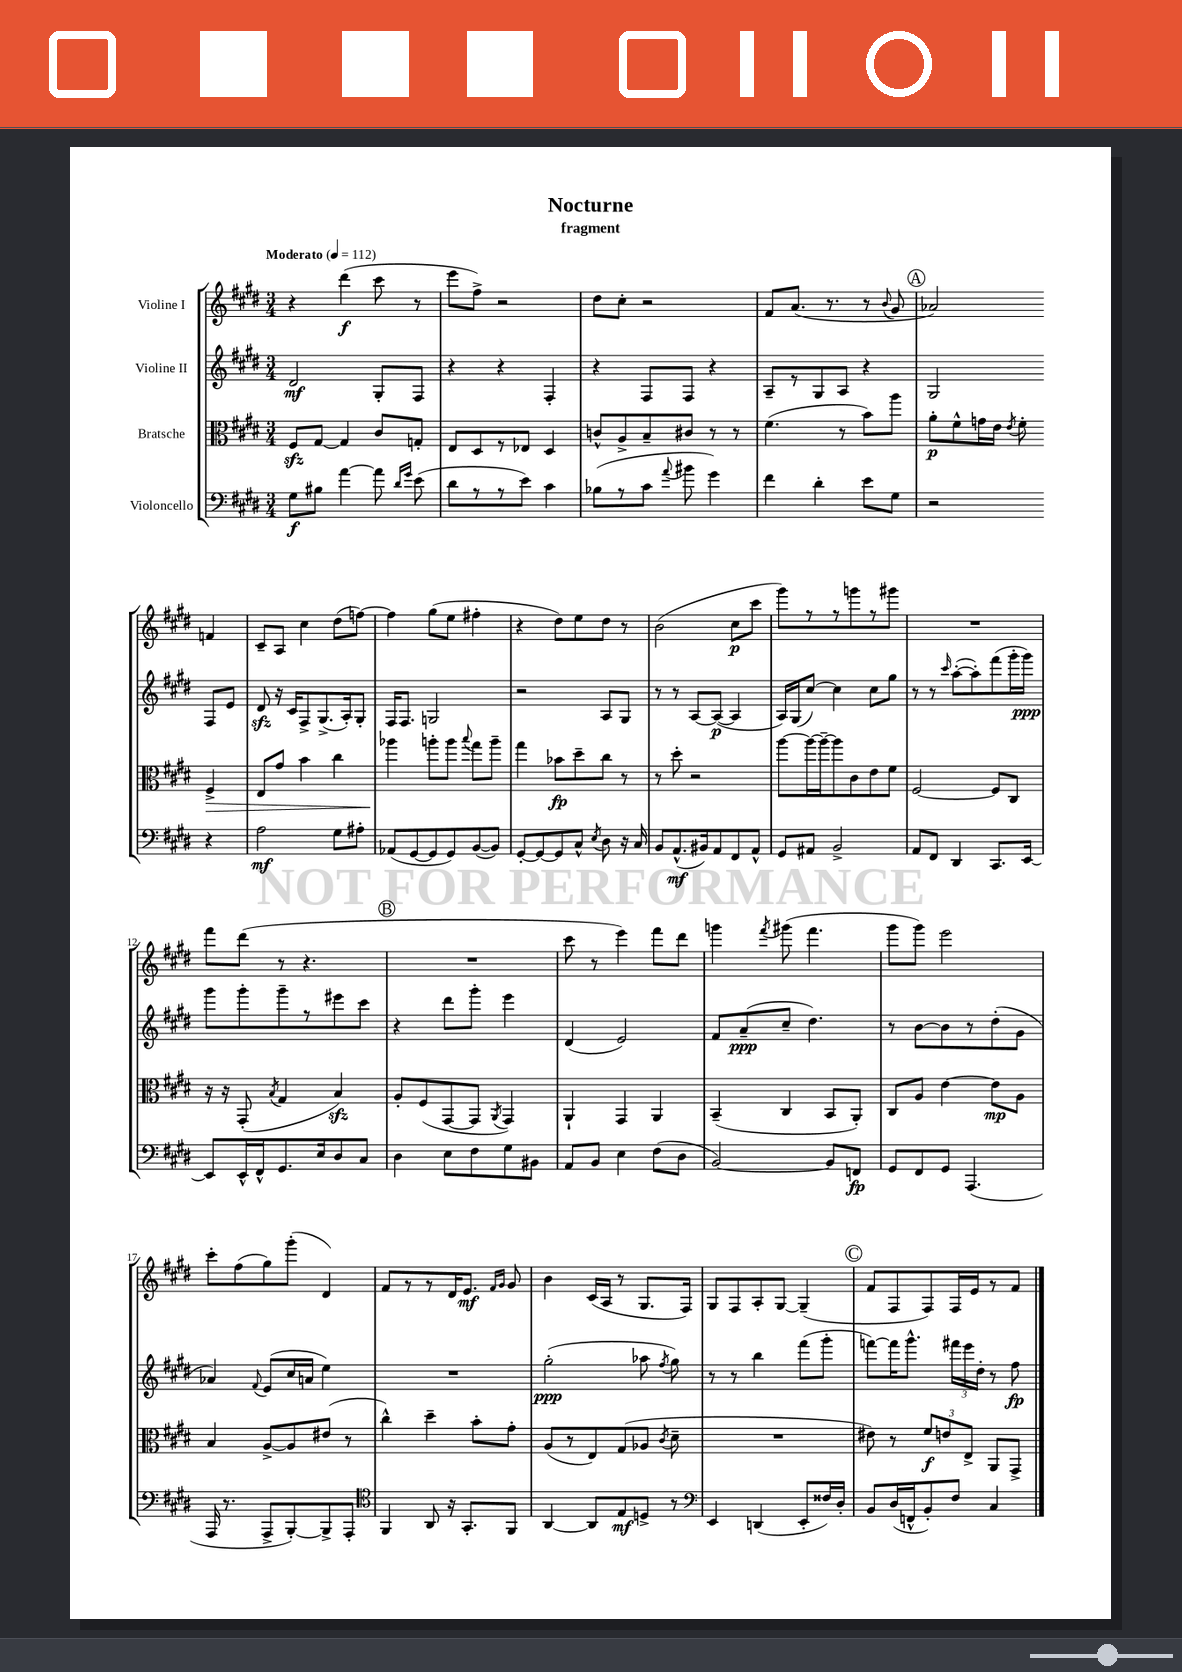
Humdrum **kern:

**kern	**kern	**kern	**kern
*staff4	*staff3	*staff2	*staff1
*clefF4	*clefC3	*clefG2	*clefG2
*k[f#c#g#d#]	*k[f#c#g#d#]	*k[f#c#g#d#]	*k[f#c#g#d#]
*M3/4	*M3/4	*M3/4	*M3/4
*MM112	*MM112	*MM112	*MM112
8G#	8F#	2d#	4r
8B#	[8G#	.	.
[4a	4G#]	.	(4ddd#
8a]	8c#	8G#'	8ccc#
16qqd#	.	.	.
16qqg#	.	.	.
(8e	8G'	8F#	8r
=	=	=	=
8d#	8E	4r	8eee
8r	8D#	.	8ff#^)
8r	8r	4r	2r
8e)	8E-	.	.
4c#	4D#	4F#'	.
=	=	=	=
(8B-	8c^^	4r	8dd#
8r	8A^	.	8cc#'
8c#	8B~	8F#	2r
8qqa	.	.	.
8b#	8c#	8F#	.
4g#)	8r	4r	.
.	8r	.	.
=	=	=	=
4f#	(4.f#	8A~	8f#
.	.	8r	(8.a
4d#'	.	8G#	.
.	.	.	8.r
.	8r	8A	.
8e	8b)	4r	8r
.	.	.	8qqb
8G#	8aa	.	8g#
=	=	=	=
2r	8a'	2G#	2a-)
.	8f#^^	.	.
.	16g	.	.
.	16e	.	.
.	8qe	.	.
.	8f#'	.	.
4r	4F#^	8F#	4f
.	.	8e	.
=	=	=	=
2A	8E	8d#	8c#~
.	8g#	16r	8A
.	.	16c#	.
.	4b	8F#^	4cc#
.	.	(8.G#^	.
8G#	4cc#	.	(8dd#
.	.	16A')	.
8A#'	.	8G#'	[8ff)
=	=	=	=
(8AA-	4aa-	16F#	4ff]
.	.	8.F#	.
[8GG#	.	.	.
8GG#]	8aa'	2G	(8gg#
8GG#)	8aa	.	8ee
.	8qqbb	.	.
([8BB	8gg#	.	4ff#'
8BB])	8aa~	.	.
=	=	=	=
[8GG#'	4gg#	2r	4r
8GG#_	.	.	.
8GG#]	8b-	.	8dd#)
8C#^^	8dd#~	.	8ee
8qE	.	.	.
8D#	8cc#	8A	8dd#
16r	8r	8G#	8r
16C#	.	.	.
=	=	=	=
8BB	8r	8r	(2b
(8.AA^^	8dd#'	8r	.
.	2r	[8A	.
16BB#)	.	.	.
8AA	.	(8A_	.
8FF#	.	4A]	8cc#
8AA^^	.	.	8ccc#
=	=	=	=
8GG#	[8aa	16A)	8ggg#)
.	.	(16G#	.
8AA#	16aa_	[8cc#)	8r
.	16aa~_	.	.
2BB^	8aa]	4cc#]	8r
.	8c#	.	8ggg
.	8e	8cc#	8r
.	8f#	8gg#	8ggg#
=	=	=	=
8AA	[2F#	8r	2.r
8FF#	.	8r	.
.	.	16qqccc#	.
4DD#	.	([8aa'	.
.	.	8aa'])	.
8.CC#	8F#]	(8fff#	.
.	8C#	16ggg#'	.
[16EE	.	16ggg#)	.
=	=	=	=
8EE]	16r	8ggg#	8fff#
.	16r	.	.
16EE^^	(8GG#'	8ggg#'	(8ddd#
16FF#^^	.	.	.
.	8qB	.	.
8.GG#	4G#	8ggg#~	8r
.	.	8r	4.r
16E	.	.	.
8D#	4B)	8eee#	.
8C#	.	8ccc#	.
=	=	=	=
4D#	8A'	4r	2.r
.	(8F#	.	.
8E	[8GG#	8ddd#	.
8F#	8GG#]	8ggg#'	.
.	8qAA	.	.
8G#	4GG#)	4eee	.
8BB#	.	.	.
=	=	=	=
8AA	4AA`	(4d#	8ccc#
8BB	.	.	8r
4E	4GG#	2e)	4eee)
(8F#	4AA	.	8fff#
8D#	.	.	8ddd#
=	=	=	=
[2BB)	(4BB~	8f#	4ggg
.	.	(8a~	.
.	.	.	8qfff#
.	4C#	8cc#~	(8ggg#
.	.	4.dd#)	4.fff#
8BB]	8BB	.	.
8FF	8AA')	.	.
=	=	=	=
8GG#	8C#	8r	8ggg#
8FF#	8A	[8b	8ggg#)
8GG#	[4e	8b]	2eee
(4.AAA	.	8r	.
.	8e]	(8dd#'	.
.	8A	8g#	.
=	=	=	=
16AAA	4B	4a-)	8ccc#'
8.r	.	.	.
.	.	.	(8ff#
.	.	8qqf#	.
8AAA^	[8A^	(8e	8gg#)
[8BBB')	8A]	16cc#	(8ggg#'
.	.	16a	.
8BBB^]	(8e#	4ee)	4d#)
8AAA'	8r	.	.
=	=	=	=
*clefC4	*	*	*
4FF#	4cc#^^)	2.r	8f#
.	.	.	8r
8AA	4dd#~	.	8r
16r	.	.	16d#
8.GG#'	.	.	8.e
.	8b'	.	.
.	.	.	16qqf#
.	.	.	16qqg#
8FF#	8g#'	.	8g#
=	=	=	=
[4AA	(8A	(2gg#'	4b
.	8r	.	.
8AA]	8E)	.	(16c#
.	.	.	16A
8E	(8G#	.	8r
8D^	8A-	8aa-	8.G#
.	8qc#	8qff#	.
8r	8d#~	8gg#)	.
.	.	.	16F#)
=	=	=	=
*clefF4	*	*	*
4EE	2.r	8r	8G#
.	.	8r	8F#
(4DD	.	4bb	8A'
.	.	.	[8G#
8EE'	.	(8fff#	(4G#~]
16F##)	.	8ggg#'	.
16D#'	.	.	.
=	=	=	=
8BB	8e#)	[8fff)	8f#
(16D#	8r	16fff]	8F#
16FF^^	.	8.ggg#^^	.
8BB')	12f#	.	8F#)
.	12e	.	.
8F#	.	24fff#	16F#
.	12E^	24eee	.
.	.	.	16e
.	.	24dd#'	.
4C#	8AA	8r	8r
.	8GG#^	8ff#	8f#
==	==	==	==
*-	*-	*-	*-
